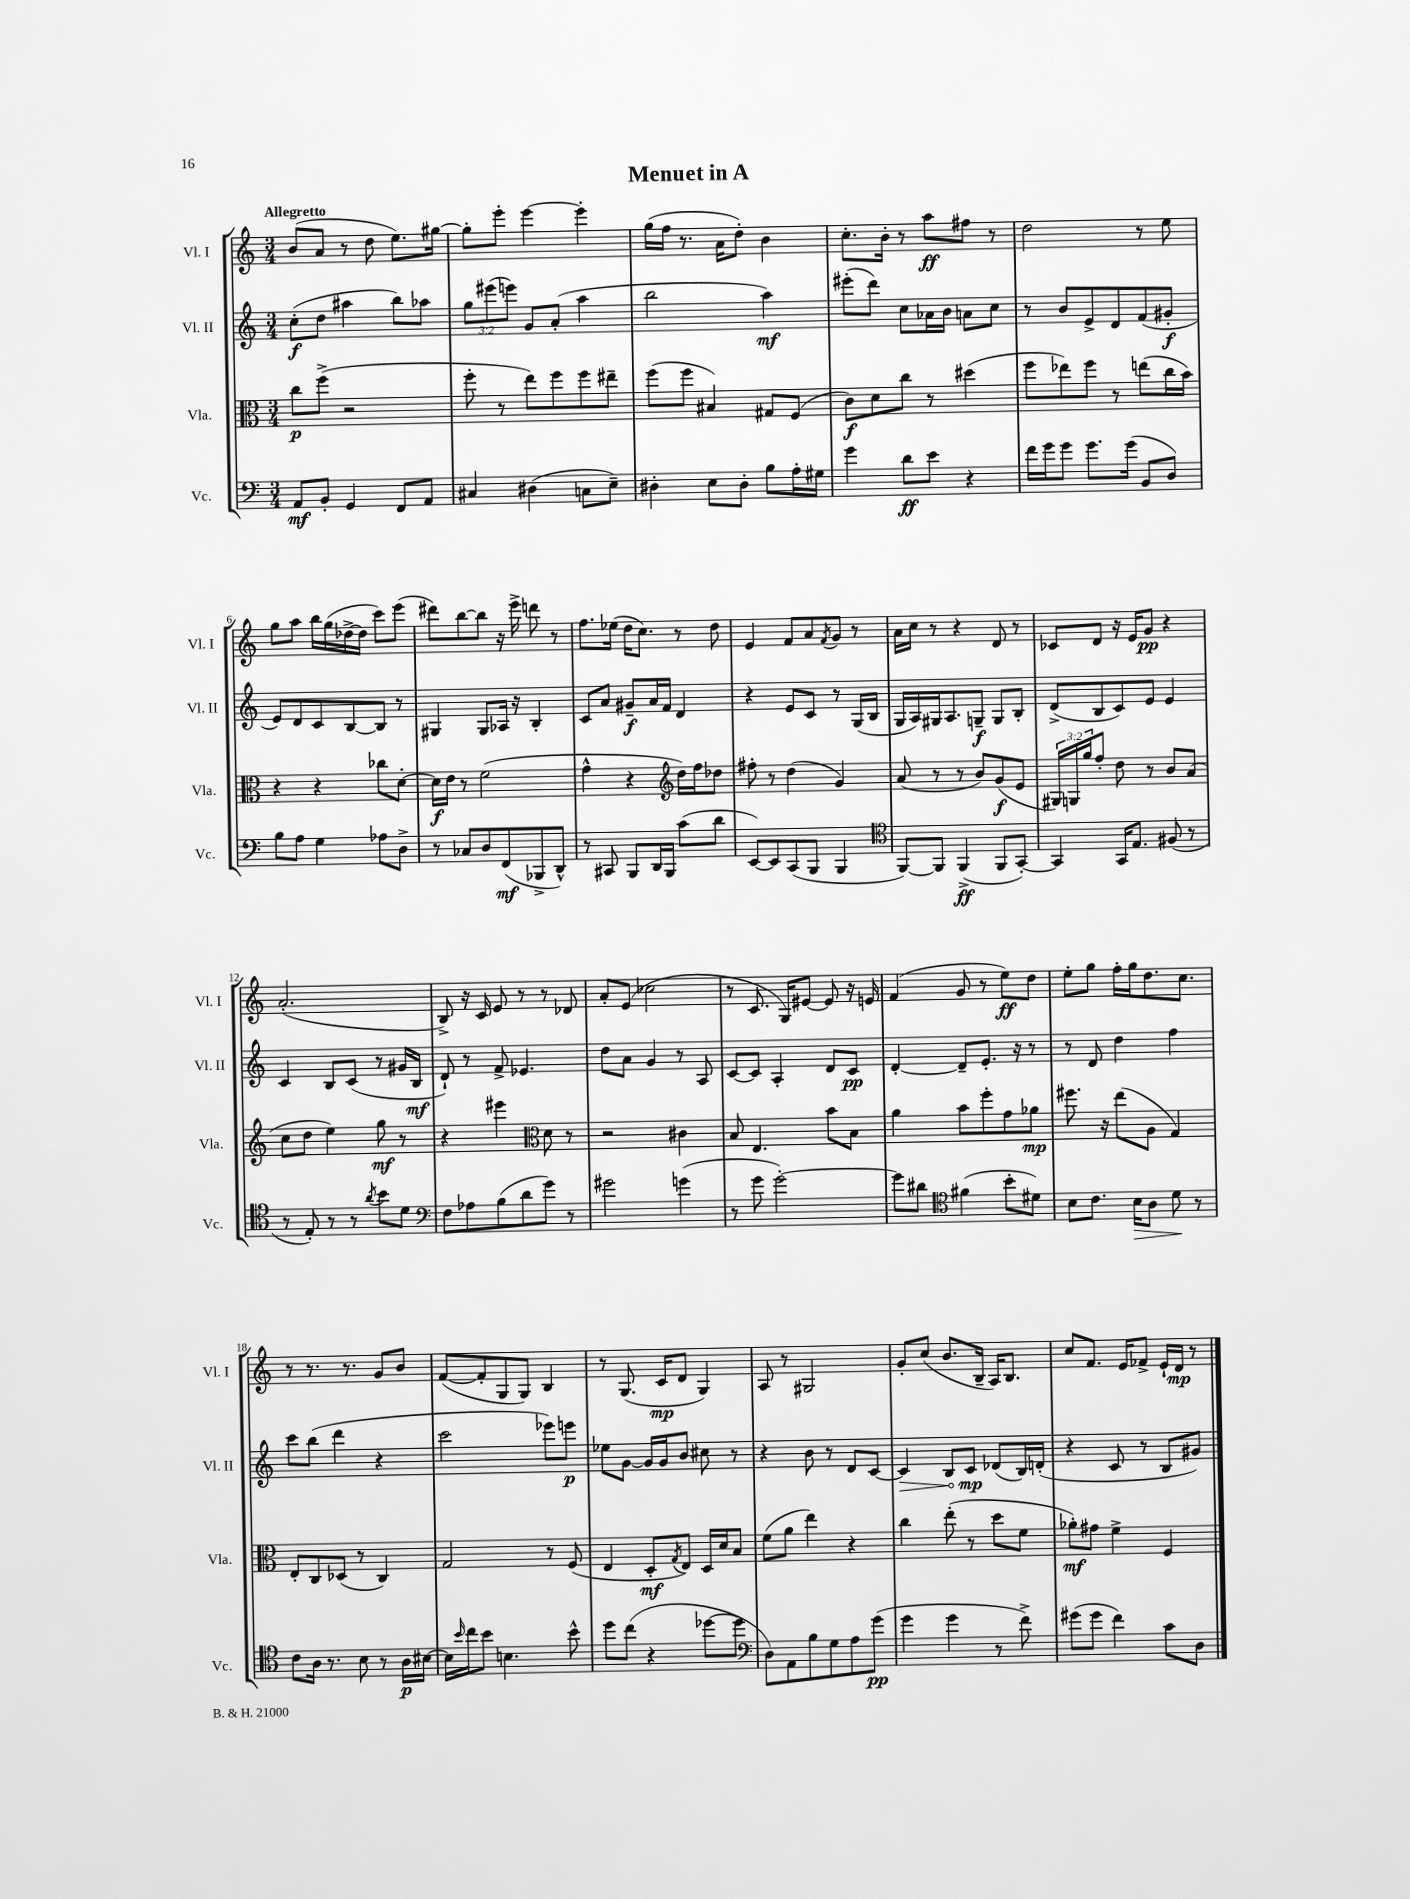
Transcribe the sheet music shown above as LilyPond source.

\header { title = "Menuet in A" }
<<
\new StaffGroup <<
\new Staff = "s0" \with { instrumentName = "Vl. I" shortInstrumentName = "Vl. I" } {
    \clef treble \key c \major \numericTimeSignature \time 3/4 \tempo "Allegretto"
    b'8( a'8 r8 d''8 e''8.) gis''16~ |
    gis''8-. e'''8-. e'''4~ e'''4-. |
    g''16( f''16 r8. a'16 d''8-.) b'4 |
    c''8.-. b'16-. r8 a''8\ff fis''8 r8 |
    d''2 r8 e''8 |
    g''8 a''8 b''16 g''16( des''16~-> des''16 c'''8) e'''8( |
    dis'''8) b''8~ b''8 r16 e'''16-> d'''8 r8 |
    f''8. ees''16( d''16 c''8.) r8 d''8 |
    e'4 f'8 a'8 \acciaccatura { f'8 } g'8 r8 |
    a'16 c''16 r8 r4 d'8 r8 |
    ces'8 d'8 r16 e'16 g'8\pp r4 |
    a'2.-.( |
    b8->) r16 c'16 e'8 r8 r8 des'8 |
    a'8-. e'8( ces''2 |
    r8 c'8. g16) eis'8~ eis'8 r16 e'16 |
    f'4( g'8 r8 e''8\ff) d''8 |
    e''8-. g''8 f''16-. g''16 d''8. c''8. |
    r8 r8. r8. g'8 b'8 |
    f'8~( f'8-. g8 g8) b4 |
    r8 g8.( c'16\mp d'8 g4) |
    a8 r8 gis2 |
    g'8-. c''8( b'8. b16-- a16) b8. |
    c''8 f'8. e'16 fes'8-> e'16-! d'16\mp r8 \bar "|." |
}
\new Staff = "s1" \with { instrumentName = "Vl. II" shortInstrumentName = "Vl. II" } {
    \clef treble \key c \major \numericTimeSignature \time 3/4 \override Staff.TupletNumber.text = #tuplet-number::calc-fraction-text
    c''8-.\f( d''8 ais''4 b''8) aes''8 |
    \tuplet 3/2 { g''8 eis'''8( e'''8) } g'8 a'8-.( a''4 |
    b''2 a''4\mf) |
    eis'''8-.( d'''8) c''8 aes'16 b'16 a'8 c''8 |
    r8 b'8 e'8-> d'8 f'8( gis'8-.\f |
    e'8) d'8 c'8 b8~ b8 r8 |
    gis4 gis8 aes16 r16 b4-. |
    c'8 a'8 gis'8--\f a'16 f'16 d'4 |
    r4 e'8 c'8 r8 g16( b16 |
    g16 a16) gis16 a8. g8--\f g8 b8-. |
    d'8->( b8 c'8) e'8 e'4 |
    c'4 b8 c'8( r8 gis'16 b16\mf |
    d'8-!) r8 f'8-> ees'4. |
    d''8 a'8 g'4 r8 a8 |
    c'8~ c'8 a4-. d'8 c'8\pp |
    d'4~-. d'8-- e'8.-. r16 r8 |
    r8 d'8 d''4 f''4 |
    c'''8 b''8( d'''4 r4 |
    c'''2 ees'''8) e'''8\p |
    ees''8 g'8~ g'16 g'16 b'8 cis''8 r8 |
    r4 b'8 r8 d'8 c'8~ |
    \once \override Hairpin.circled-tip = ##t c'4\> b8 c'8\mp\! des'8( b16) d'16-.( |
    r4 c'8 r8 b8 gis'8) \bar "|." |
}
\new Staff = "s2" \with { instrumentName = "Vla." shortInstrumentName = "Vla." } {
    \clef alto \key c \major \numericTimeSignature \time 3/4 \override Staff.TupletNumber.text = #tuplet-number::calc-fraction-text
    c''8\p f''8->( r2 |
    f''8-. r8 e''8) f''8 f''8 eis''8-- |
    f''8( f''8 bis4) gis8 f8( |
    c'8\f) d'8 c''8 r8 dis''4( |
    f''8 ees''8) f''8 r8 e''8( c''16 b'16) |
    r4 r4 ces''8 d'8~-. |
    d'16\f e'16 r8 f'2( |
    g'4-^ r4 \clef treble d''16) f''16 des''8 |
    fis''8-. r8 d''4( g'4) |
    a'8( r8 r8 b'8) g'8\f( e'8 |
    \tuplet 3/2 { gis16) g16 g''16 } f''8-. d''8 r8 b'8 a'8( |
    c''8 d''8 e''4) g''8\mf r8 |
    r4 eis'''4 \clef alto d'8 r8 |
    r2 cis'4 |
    b8 e4. b'8 b8 |
    a'4 b'8 f''8-. g'8 aes'8\mp |
    fis''8. r16 e''8( a8 g4) |
    e8-. c8 des8( r8 c4) |
    g2 r8 f8( |
    e4 d8-.\mf \acciaccatura { g8 } e8) d16 d'16 b8 |
    f'8( a'8 e''4) r4 |
    c''4 e''8-.( r8 d''8 f'8 |
    aes'8-.\mf) gis'8 f'4-> f4 \bar "|." |
}
\new Staff = "s3" \with { instrumentName = "Vc." shortInstrumentName = "Vc." } {
    \clef bass \key c \major \numericTimeSignature \time 3/4
    a,8\mf b,8-. g,4 f,8 a,8 |
    cis4 dis4( c8 e8--) |
    dis4-. e8 dis8-. b8 a16-. gis16 |
    g'4 d'8\ff e'8 r4 |
    f'16 g'16 g'8 g'8. g'16( b,8 d8) |
    b8 a8 g4 aes8 d8-> |
    r8 ces8 d8 f,8\mf( bes,,8-> d,8-^) |
    r8 cis,8 b,,8 d,16 b,,16 c'8( d'8 |
    e,8~) e,8 c,8( b,,8 b,,4 |
    \clef tenor f,8~) f,8 f,4->\ff( f,8 g,8~-.) |
    g,4 g,16 e8. fis8( r8 |
    r8 e8-.) r8 r8 \acciaccatura { a'8 } b'8 d'8 |
    \clef bass f8 aes8 b8( d'8 g'8) r8 |
    gis'2 g'4( |
    r8 g'8 g'2~-.) |
    g'8 dis'8 \clef tenor fis'4( b'8-. dis'8) |
    b8 c'8. b16\> a8 d'8\! r8 |
    c'8 a16 r8. b8 r8 a16\p bis16~ |
    bis16 \grace { b'16 } c''16 b'8 b4. b'8-^ |
    d''8 c''8( r4 des''8~ des''8 |
    \clef bass d8) a,8 b8 g8 a8 g'8\pp( |
    g'4 g'4 r8 f'8->) |
    gis'8( gis'8 f'4) c'8 d8 \bar "|." |
}
>>
>>
